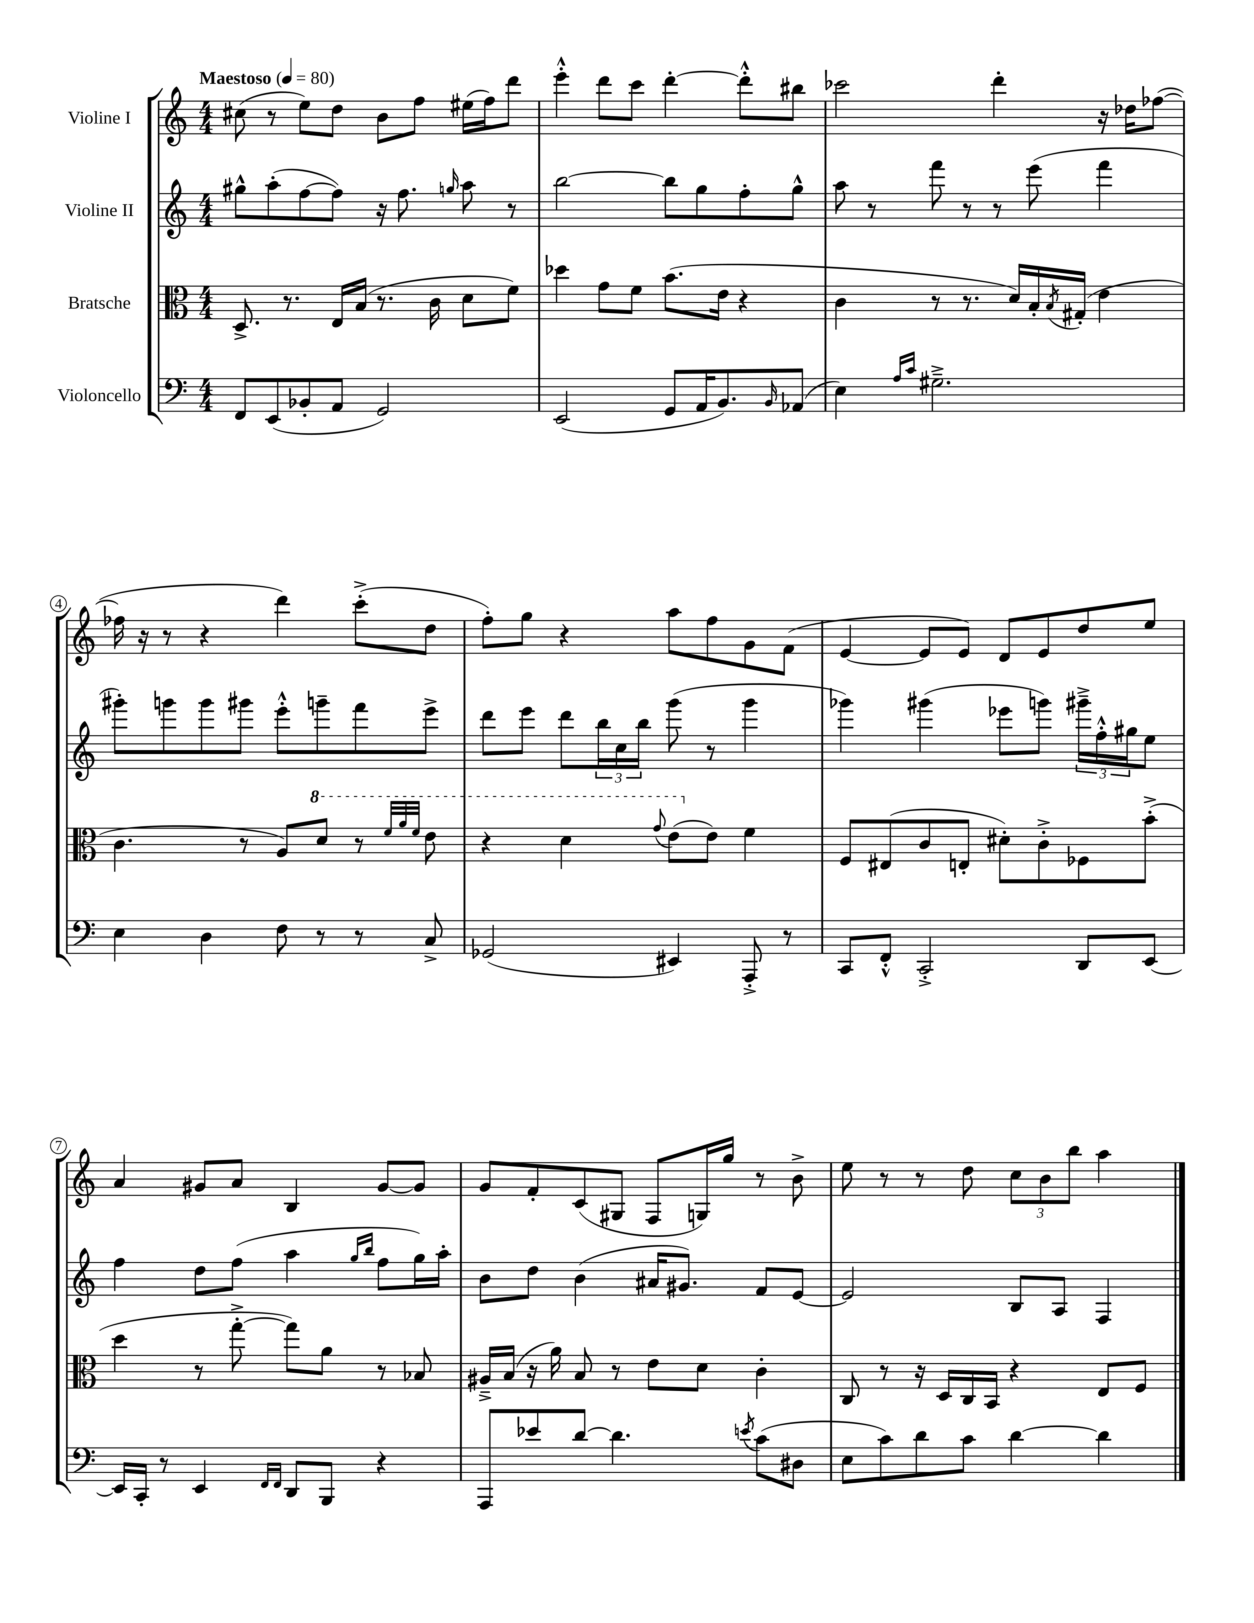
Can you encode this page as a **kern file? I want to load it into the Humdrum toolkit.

**kern	**kern	**kern	**kern
*part4	*part3	*part2	*part1
*staff4	*staff3	*staff2	*staff1
*I"Violoncello	*I"Bratsche	*I"Violine II	*I"Violine I
*clefF4	*clefC3	*clefG2	*clefG2
*k[]	*k[]	*k[]	*k[]
*M4/4	*M4/4	*M4/4	*M4/4
*MM80	*MM80	*MM80	*MM80
=1	=1	=1	=1
!	!	!	!LO:TX:a:B:t=Maestoso
8FF/L	8.D^/	8gg#X^^\L	(8cc#X\
(8EE/	.	(8aa'\	8r
.	8.r	.	.
8BB-X'/	.	[8ff\	8ee\L)
8AA/J	16E/LL	8ff\J])	8dd\J
.	(16B/JJ	.	.
2GG/)	8.r	16r	8b\L
.	.	8.ff\	.
.	.	.	8ff\J
.	16c\	.	.
.	.	16qqggn/	.
.	8d\L	8aa\	(16ee#X\LL
.	.	.	16ff\J)
.	8f\J)	8r	8ddd\J
=2	=2	=2	=2
(2EE/	4dd-X\	[2bb\	4eee'^^\
.	8g\L	.	8ddd\L
.	8f\J	.	8ccc\J
8GG/L	(8.b\L	8bb\L]	[4ddd'\
16AA/K	.	8gg\	.
8.BB/)	16e\Jk	.	.
.	4r	8ff'\	8ddd'^^\L]
16qqBB/	.	.	.
(8AA-X/J	.	8gg^^\J	8bb#X\J
=3	=3	=3	=3
4E\)	4c\	8aa\	2ccc-X\
.	.	8r	.
16qqA/LL	.	.	.
16qqc/JJ	.	.	.
2.G#X~^\	8r	8fff\	.
.	8.r	8r	.
.	.	8r	4ddd'\
.	16d/LL)	.	.
.	16B'/	(8eee\	.
.	8qB/	.	.
.	(16G#X'/JJ	.	.
.	4e\	4fff\	16r
.	.	.	16dd-X\KL
.	.	.	([8ff-X\J
!!LO:LB:g=z
=4	=4	=4	=4
4E\	4.c\	8ggg#X'\L)	16ff-X\]
.	.	.	16r
.	.	8gggn\	8r
4D\	.	8ggg\	4r
.	8r	8ggg#X\J	.
8F\	8A/L)	8eee'^^\L	4ddd\)
*	*8va	*	*
8r	8dd/J	8gggn~\	.
8r	8r	8fff\	(8ccc'^\L
.	32qqff/LLL	.	.
.	32qqaa/	.	.
.	32qqff/JJJ	.	.
8C^/	8ee\	8eee^\J	8dd\J
=5	=5	=5	=5
(2GG-X/	4r	8ddd\L	8ff'\L)
.	.	8eee\J	8gg\J
.	4dd\	8ddd\L	4r
.	.	24bb\L	.
.	.	24cc\	.
.	.	24bb\JJ	.
.	8qqgg/	.	.
4EE#X/)	(8ee\L	(8ggg\	8aa\L
*	*X8va	*	*
.	8e\J)	8r	8ff\
8AAA'^/	4f\	4ggg\	8g\
8r	.	.	(8f\J
=6	=6	=6	=6
8CC/L	8F/L	4ggg-X\)	[4e/
8FF'^^/J	(8E#X/	.	.
2CC'^/	8c/	(4ggg#X\	8e/L]
.	8En'/J	.	8e/J)
.	8d#X'\L)	8eee-X\L	8d/L
.	8c'^\	8gggn\J)	8e/
8DD/L	8F-X\	24ggg#X~^\LL	8dd/
.	.	24ff'^^\	.
.	.	24gg#X\J	.
[8EE/J	(8b'^\J	8ee\J	8ee/J
!!LO:LB:g=z
=7	=7	=7	=7
16EE/LL]	4dd\	4ff\	4a/
16CC'/JJ	.	.	.
8r	.	.	.
4EE/	8r	8dd\L	8g#X/L
.	[8gg'^\	(8ff\J	8a/J
16qqFF/LL	.	.	.
16qqFF/JJ	.	.	.
8DD/L	8gg\L])	4aa\	4B/
8BBB/J	8a\J	.	.
.	.	16qqgg/LL	.
.	.	16qqbb/JJ	.
4r	8r	8ff\L	[8g#/L
.	8B-X/	16gg\L)	8g#/J]
.	.	16aa'\JJ	.
=8	=8	=8	=8
8AAA/L	16A#X~^/LL	8b\L	8g/L
.	(16B/JJ	.	.
8e-X/	16r	8dd\J	8f'/
.	16a\)	.	.
[8d/J	8B/	(4b\	(8c/
4.d\]	8r	.	8G#X/J
.	8e\L	16a#X/KL	8F/L
.	.	8.g#X/J)	.
.	8d\J	.	16Gn/L)
.	.	.	16gg/JJ
8qen/	.	.	.
(8c\L	4c'\	8f/L	8r
8D#X\J	.	[8e/J	8b^\
=9	=9	=9	=9
8E\L	8C/	2e/]	8ee\
8c\)	8r	.	8r
8d\	16r	.	8r
.	16D/LL	.	.
8c\J	16C/	.	8dd\
.	16BB/JJ	.	.
[4d\	4r	8B/L	12cc\L
.	.	.	12b\
.	.	8A/J	.
.	.	.	12bb\J
4d\]	8E/L	4F/	4aa\
.	8F/J	.	.
==	==	==	==
*-	*-	*-	*-
